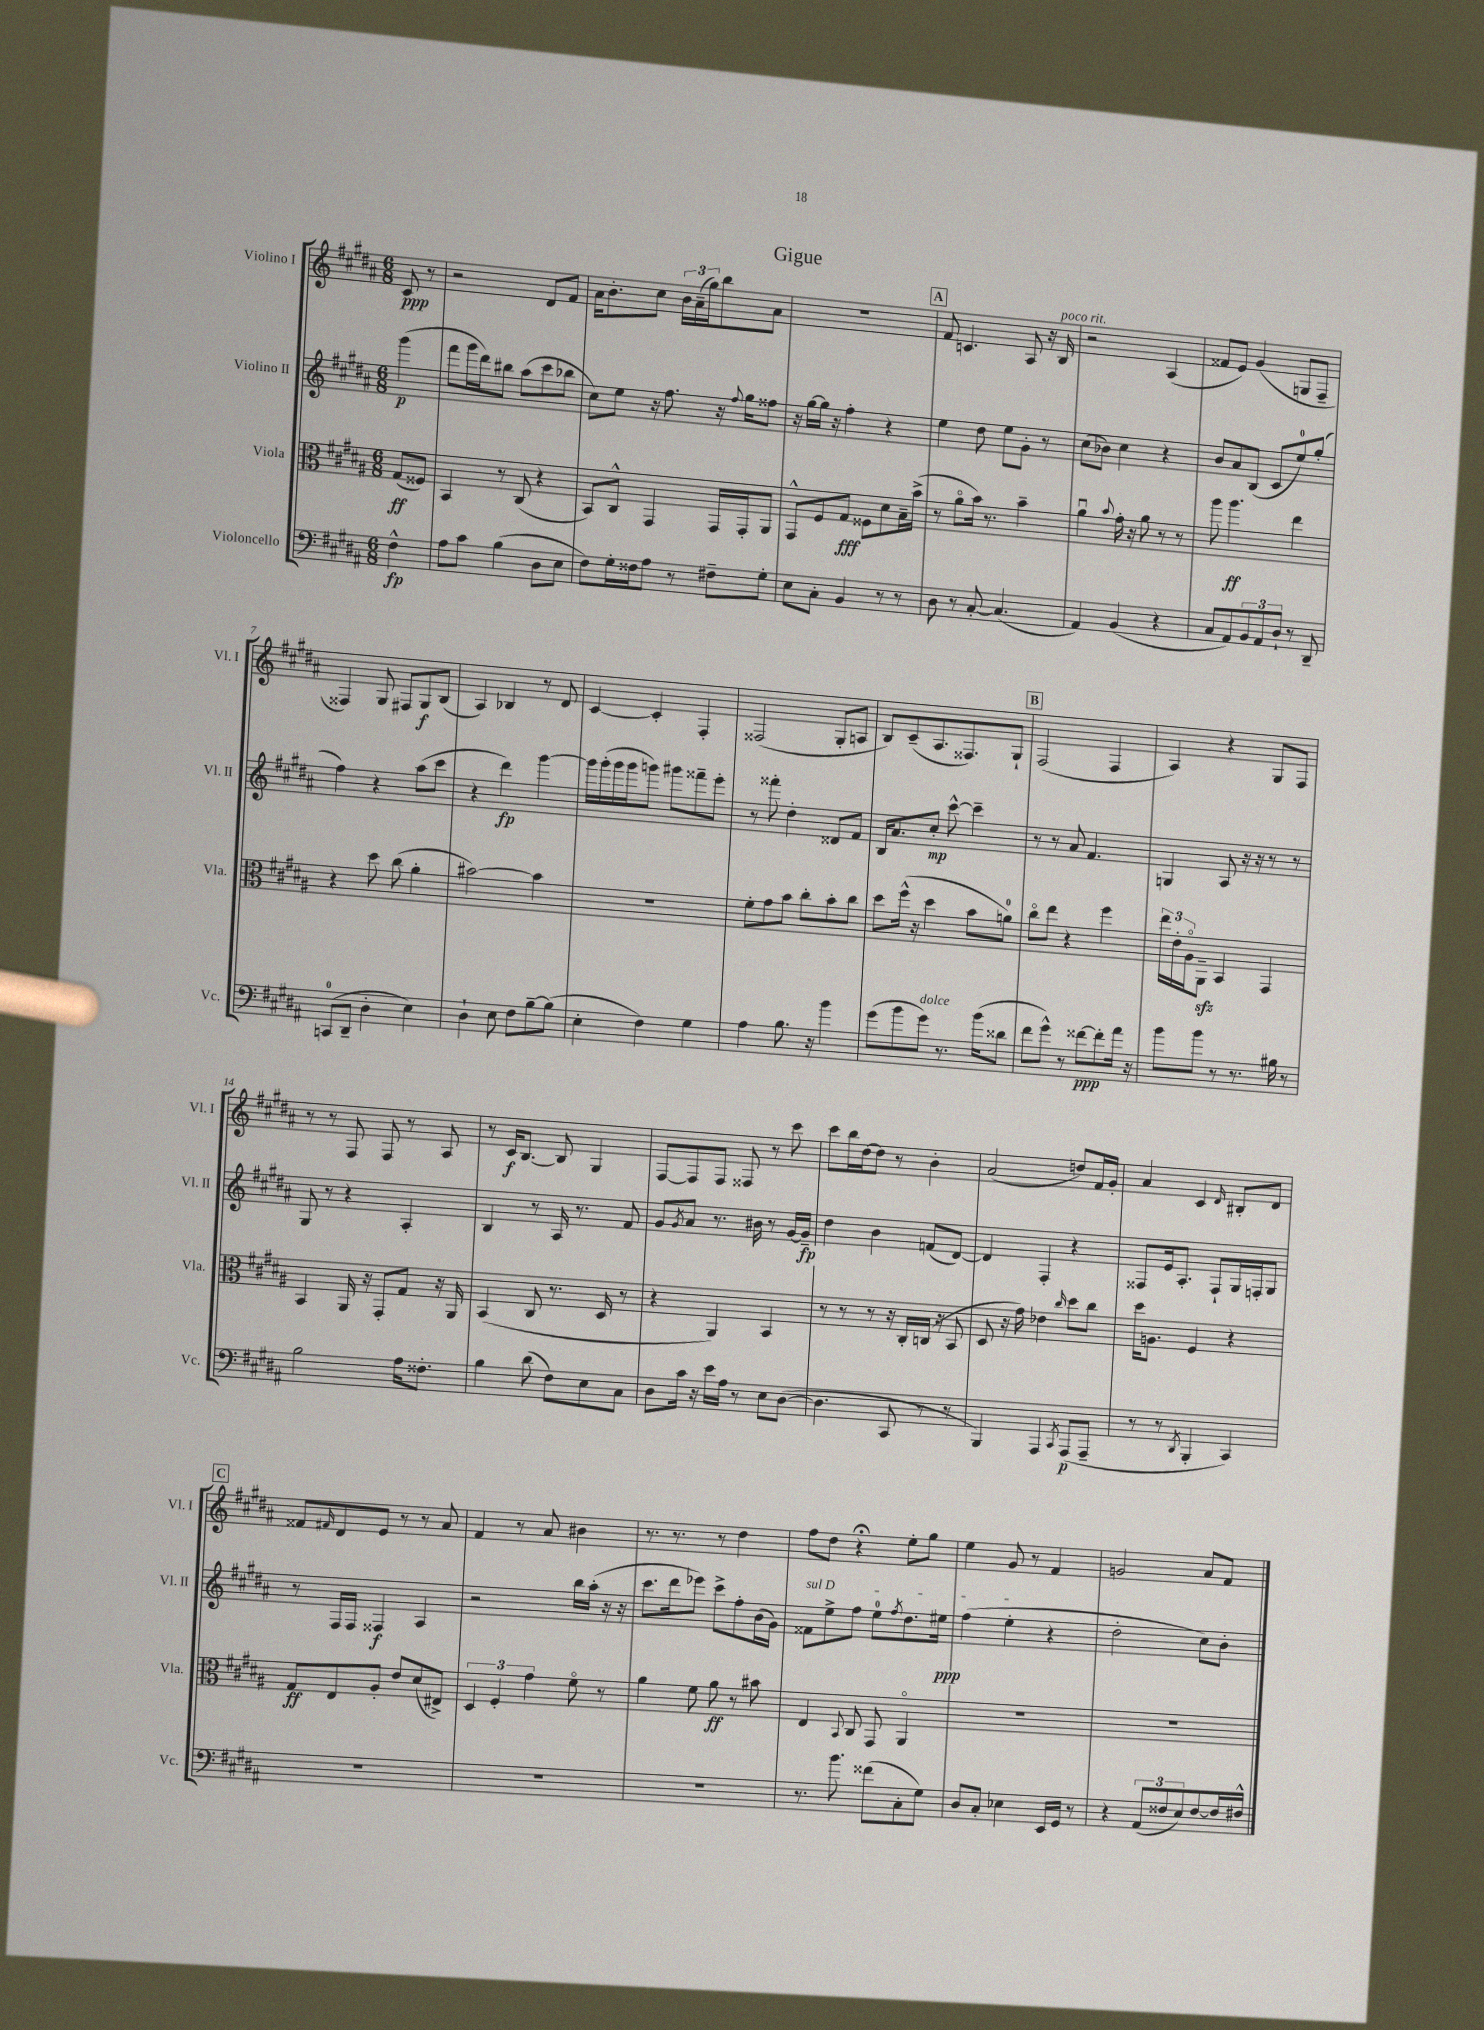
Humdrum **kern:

**kern	**kern	**kern	**kern
*staff4	*staff3	*staff2	*staff1
*clefF4	*clefC3	*clefG2	*clefG2
*k[f#c#g#d#a#]	*k[f#c#g#d#a#]	*k[f#c#g#d#a#]	*k[f#c#g#d#a#]
*M6/8	*M6/8	*M6/8	*M6/8
4F#^^\	(8G#/L	(4ggg#\	8c#/
.	8F##/J)	.	8r
=	=	=	=
8A#\L	4BB/	8fff#\L	2r
8c#\J	.	16ggg#\L	.
.	.	16ddd#\J)	.
(4B\	8r	8bb#\J	.
.	(8C#/	(8aa#\L	.
8D#\L	4r	8ccc#\	8d#/L
8E\J	.	8bb-\J	8f#/J
=	=	=	=
8F#\L)	8BB/L)	8cc#\L)	16a#\LK
.	.	.	8.b'\
16G#'\L	8C#^^/J	8ee\J	.
16F##\J	.	.	.
8A#\J	4GG#/	16r	8cc#\J
.	.	8.ff#\	.
8r	.	.	24b\LL
.	.	.	(24a#~\
.	.	.	24gg#\J)
8F#~\L	16GG#/LL	16r	8bb\
.	.	8qqff#/	.
.	16GG#'/J	16gg#\LK	.
8G#'\J	8AA#/J	8ff##\J	8a#\J
=	=	=	=
8E\L	8GG#^^/L	16r	2.r
.	.	[16gg#\LL	.
8C#'\J	8F#/	16gg#\]JJ	.
.	.	16r	.
4BB/	8G#/J	4ff#'\	.
.	8F##\L	.	.
8r	8d#\	4r	.
8r	16B~\L	.	.
.	(16b^\JJ	.	.
=	=	=	=
8D#\	8r	4ee\	8f#/
8r	8a#o\L	.	4.c/
[8C#'/	16b\Jk)	8dd#\	.
.	8.r	.	.
(4.C#/]	.	8ee\L	.
.	4b~\	8g#'\J	8A#/
.	.	8r	16r
.	.	.	16B/
=	=	=	=
4AA#/)	4a#u\	(8cc#\L	2r
.	.	8b-\J)	.
.	8qqb/	.	.
(4BB/	16g#'\	4cc#\	.
.	16r	.	.
.	8a#\	.	.
4r	8r	4r	(4A#/
.	8r	.	.
=	=	=	=
8C#/L	8aa#\	8b/L	8f##/L
8AA#/)	4.aa#\	8a#/	8e/J)
12BB/	.	(8B/J	(4g#/
12AA#/	.	.	.
.	.	8c#/L	.
12D#`/J	.	.	.
8r	4ee\	8ee/)	8G/L
8DD#~/	.	(8gg#'/J	8F#~/J
=	=	=	=
(8CC/L	4r	4ff#\)	4F##/)
8DD#~/J	.	.	.
4D#'\	8dd#\	4r	8G#/
.	(8cc#\	.	8F#/L
4E\)	4a#'\	(8aa#\L	8G#/
.	.	8ccc#\J	(8B/J
=	=	=	=
4D#`\	[2b#\)	4r	4A#/)
8E\	.	4ddd#\)	4B-/
8F#\L	.	.	.
[8B~\	4b#\]	[4ggg#\	8r
(8B\]J	.	.	8d#/
=	=	=	=
4E'\	2.r	16ggg#\]LL	[4c#/
.	.	(16ggg#'\	.
.	.	16ggg#\	.
.	.	16ggg#\J	.
4F#\)	.	8ggg\J)	4c#'/]
.	.	8ggg#\L	.
4G#\	.	8fff##~\	4F#'/
.	.	8eee'\J	.
=	=	=	=
4A#\	8f#'\L	8r	(2F##/
.	8g#\	8fff##'\	.
8.B\	8b\J	4dd#'\	.
.	8cc#'\L	.	.
16r	.	.	.
4b\	8b'\	8d##/L	8G#'/L
.	8cc#\J	8f#/J	8A/J
=	=	=	=
(8g#\L	8dd#\L	16B/LK	8B/L)
.	.	8.a#/	.
8b\	(16ff#^^\Jk	.	(8c#~/
.	16r	.	.
8g#\J)	4dd#\	8cc#'/J	8.A#/
8.r	.	[8ccc#^^\	.
.	.	.	8.F##/)
.	8b\L	4ccc#~\]	.
(16b\LK	.	.	.
8d##\J	8a\J)	.	8G#`/J
=	=	=	=
8f#\L	8cc#o\L	8r	(2F#/
8g#^^\J)	8ee\J	8r	.
8r	4r	8a#/	.
[8f##\L	.	4.f#/	.
8f##'\]	4ff#\	.	4F#/
16a#\Jk	.	.	.
16r	.	.	.
=	=	=	=
8b\L	24ee\LL	4G/	4A#/)
.	24e'\	.	.
.	24A#o\J	.	.
8b\J	8AA#~\J	.	.
8r	4BB/	8A#/	4r
8.r	.	16r	.
.	.	16r	.
.	4GG#/	8r	8G#/L
16B#\	.	.	.
8r	.	8r	8F#/J
=	=	=	=
2B\	4BB/	8G#/	8r
.	.	8r	8r
.	16AA#/	4r	8F#/
.	16r	.	.
.	8GG#'/L	.	8F#/
16A#\LK	8G#/J	4A#'/	8r
8.F##'\J	.	.	.
.	16r	.	8A#/
.	16AA#/	.	.
=	=	=	=
4B\	(4BB/	4B/	8r
.	.	.	16c#/LK
.	.	.	[8.B/J
(8d#\	8C#/	8r	.
8F#\L)	8.r	16A#/	8B/]
.	.	8.r	.
8E\	.	.	4G#/
.	16D#/	.	.
8C#\J	8r	8f#/	.
=	=	=	=
8D#\L	4r	8g#/L	[8F#/L
.	.	8qg#/	.
16c#\Jk	.	8a#/J	8F#/]
16r	.	.	.
16e\LL	4AA#/)	8.r	8F#/J
16A#\JJ	.	.	.
8r	.	.	8F##/
.	.	16b#\	.
8E\L	4BB/	8r	8r
([8D#\J	.	[16g#/LL	8ccc#\
.	.	16g#~/]JJ	.
=	=	=	=
4.D#\]	8r	4dd#\	8ccc#\L
.	8r	.	16bb\L
.	.	.	[16dd#\J
.	8r	4b\	8dd#\]J
8CC#/	16r	.	8r
.	16C#'/LL	.	.
8r	(16C/JJ	(8f/L	4b'\
.	16r	.	.
8r	8BB/	[8d#/J)	.
=	=	=	=
4BBB/)	8D#/	4d#/]	(2a#/
.	16r	.	.
.	16g#\)	.	.
4AAA#/	4e-\	4F#'/	.
8qCC#/	16qqcc#/	.	.
(8AAA#/L	8dd#\L	4r	8dd/L)
8AAA#~/J	8cc#\J	.	16f#/L
.	.	.	16g#'/JJ
=	=	=	=
8r	16dd#\LK	8F##/L	4a#/
.	8.A\J	.	.
8r	.	16e/k	.
.	.	8.A#'/J	.
8qDD#/	.	.	.
4BBB'/	4F#/	.	4c#/
.	.	8F##`/L	.
.	.	.	16qqd#/
4CC#/)	4r	16G#/L	8B#'/L
.	.	16F'/J	.
.	.	8G#/J	8d#/J
=	=	=	=
2.r	8G#/L	8r	8f##/L
.	.	.	16qqf#/
.	8E/	16F#/LL	8d#/
.	.	16F#/JJ	.
.	8A#'/J	4F##/	8e/J
.	8e/L	.	8r
.	(8d#/	4A#/	8r
.	8E#^/J)	.	8a#/
=	=	=	=
2.r	6D#/	2r	4f#/
.	6F#'/	.	.
.	.	.	8r
.	6g#\	.	.
.	.	.	8a#/
.	8f#o\	16bb\LL	4b#\
.	.	(16aa#'\JJ	.
.	8r	16r	.
.	.	16r	.
=	=	=	=
2.r	4a#\	8.ccc#\L	8.r
.	.	16ddd#\k	8.r
.	8f#\	8eee-\J)	.
.	8a#\	8ccc#^\L	8r
.	8r	8ff#'\	4dd#\
.	8b#\	(16b\L	.
.	.	16g#\JJ)	.
=	=	=	=
8.r	4E/	8f##\L	8ff#\L
.	.	8ee^\	8dd#\J
8.b\	.	.	.
.	8qqBB/	.	.
.	8C#/	8ff#\J	4r;
(8f##\L	8GG#/	8ee\L	.
.	.	8qff#/	.
8C#'\	4AA#o/	8.dd#\	8ee'\L
8G#\J)	.	.	8gg#\J
.	.	16ee#\Jk	.
=	=	=	=
8D#/L	2.r	(4ff#\	4ee\
8C#'/J	.	.	.
4E-\	.	4ee'\	8g#/
.	.	.	8r
16EE/LL	.	4r	4f#/
16GG#/JJ	.	.	.
8r	.	.	.
=	=	=	=
4r	2.r	2dd#'\	2g/
(12AA#/L	.	.	.
12F##/	.	.	.
12E/)	.	.	.
[8F##/	.	8cc#\L)	8a#/L
16F##/]L	.	8b'\J	8f#/J
16F#^^/JJ	.	.	.
==	==	==	==
*-	*-	*-	*-
